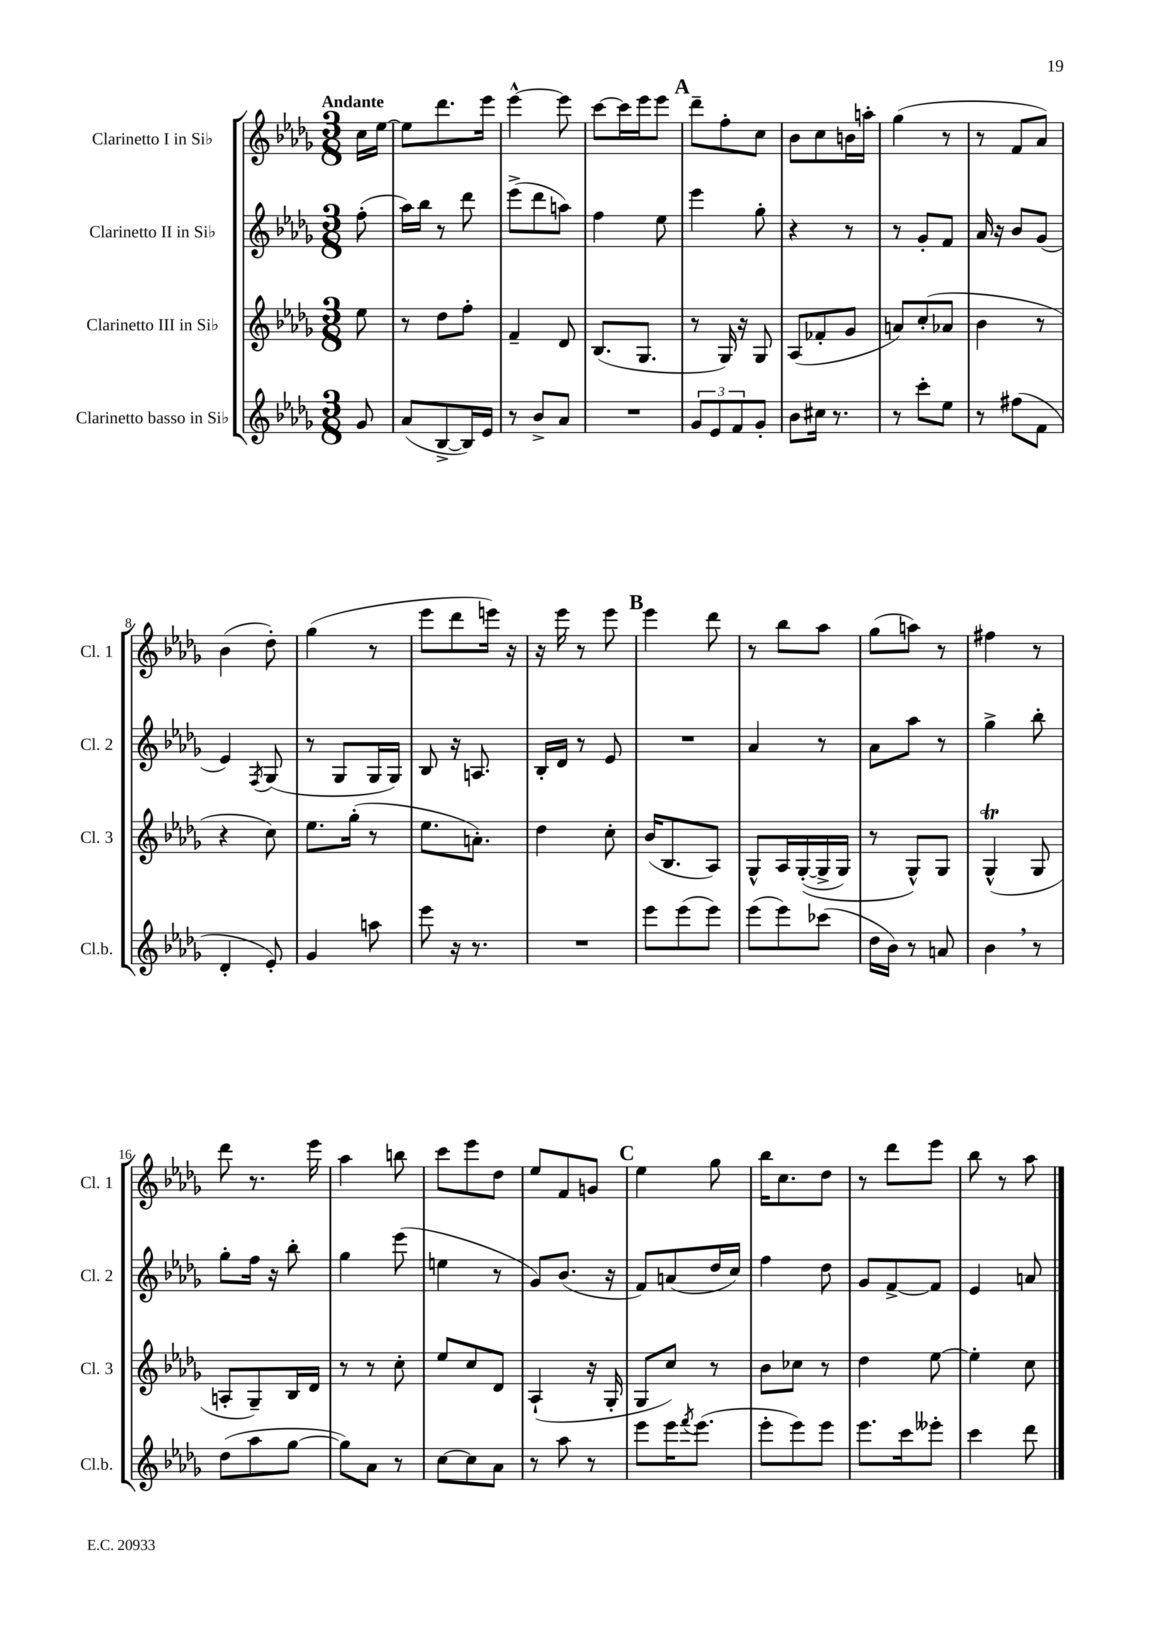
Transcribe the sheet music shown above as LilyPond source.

<<
\new StaffGroup <<
\new Staff = "s0" \with { instrumentName = "Clarinetto I in Sib" shortInstrumentName = "Cl. 1" } {
    \clef treble \key des \major \numericTimeSignature \time 3/8 \partial 8 \tempo "Andante"
    c''16 ees''16~ |
    ees''8 des'''8. ees'''16 |
    ees'''4~-^ ees'''8 |
    c'''8~ c'''16 ees'''16 ees'''8 |
    \mark \markup { \bold "A" } des'''8-- f''8-. c''8 |
    bes'8 c''8 b'16 a''16-. |
    ges''4( r8 |
    r8 f'8 aes'8) |
    bes'4( des''8-.) |
    ges''4( r8 |
    ees'''8 des'''8 e'''16) r16 |
    r16 ees'''16 r8 ees'''8 |
    \mark \markup { \bold "B" } ees'''4 des'''8 |
    r8 bes''8 aes''8 |
    ges''8( a''8) r8 |
    fis''4 r8 |
    des'''8 r8. ees'''16 |
    aes''4 b''8 |
    c'''8 ees'''8 des''8 |
    ees''8 f'8 g'8 |
    \mark \markup { \bold "C" } ees''4 ges''8 |
    bes''16 c''8. des''8 |
    r8 des'''8 ees'''8 |
    bes''8 r8 aes''8 \bar "|." |
}
\new Staff = "s1" \with { instrumentName = "Clarinetto II in Sib" shortInstrumentName = "Cl. 2" } {
    \clef treble \key des \major \numericTimeSignature \time 3/8 \partial 8
    f''8-.( |
    aes''16) bes''16 r8 des'''8 |
    ees'''8->( des'''8 a''8) |
    f''4 ees''8 |
    \mark \markup { \bold "A" } ees'''4 ges''8-. |
    r4 r8 |
    r8 ges'8-. f'8 |
    aes'16 r16 bes'8 ges'8( |
    ees'4) \acciaccatura { f8 } ges8( |
    r8 ges8 ges16 ges16) |
    bes8 r16 a8. |
    bes16-. des'16 r8 ees'8 |
    \mark \markup { \bold "B" } R4. |
    aes'4 r8 |
    aes'8 aes''8 r8 |
    ges''4-> bes''8-. |
    ges''8-. f''16 r16 bes''8-. |
    ges''4 ees'''8( |
    e''4 r8 |
    ges'8) bes'8.( r16 |
    \mark \markup { \bold "C" } f'8) a'8( des''16 c''16) |
    f''4 des''8 |
    ges'8 f'8~-> f'8 |
    ees'4 a'8 \bar "|." |
}
\new Staff = "s2" \with { instrumentName = "Clarinetto III in Sib" shortInstrumentName = "Cl. 3" } {
    \clef treble \key des \major \numericTimeSignature \time 3/8 \partial 8
    ees''8 |
    r8 des''8 f''8-. |
    f'4-- des'8 |
    bes8.( ges8. |
    \mark \markup { \bold "A" } r8 ges16) r16 ges8 |
    aes8( fes'8-. ges'8 |
    a'8) c''8-.( aes'8 |
    bes'4 r8 |
    r4 c''8) |
    ees''8. ges''16-.( r8 |
    ees''8. a'8.-.) |
    des''4 c''8-. |
    \mark \markup { \bold "B" } bes'16( bes8. aes8) |
    ges8-^ aes16 ges16~-.(\( ges16-> ges16) |
    r8 ges8-^\) ges8 |
    ges4-^\trill( ges8 |
    a8-. ges8--) bes16 des'16 |
    r8 r8 c''8-. |
    ees''8 c''8 des'8 |
    aes4-!( r16 ges16-. |
    \mark \markup { \bold "C" } ges8 c''8) r8 |
    bes'8 ces''8 r8 |
    des''4 ees''8~ |
    ees''4-. c''8 \bar "|." |
}
\new Staff = "s3" \with { instrumentName = "Clarinetto basso in Sib" shortInstrumentName = "Cl.b." } {
    \clef treble \key des \major \numericTimeSignature \time 3/8 \partial 8
    ges'8 |
    aes'8( bes8~-> bes16) ees'16 |
    r8 bes'8-> aes'8 |
    R4. |
    \mark \markup { \bold "A" } \tuplet 3/2 { ges'8 ees'8 f'8 } ges'8-. |
    bes'8 cis''16 r8. |
    r8 c'''8-. ees''8 |
    r8 fis''8( f'8 |
    des'4-. ees'8-.) |
    ges'4 a''8 |
    ees'''8 r16 r8. |
    R4. |
    \mark \markup { \bold "B" } ees'''8 ees'''8( ees'''8) |
    ees'''8( ees'''8) ces'''8( |
    des''16 bes'16) r8 a'8 |
    bes'4 \breathe r8 |
    des''8( aes''8 ges''8~ |
    ges''8) aes'8 r8 |
    c''8~ c''8 aes'8 |
    r8 aes''8 r8 |
    \mark \markup { \bold "C" } ees'''8 ees'''16 \acciaccatura { f'''8 } ees'''8.( |
    ees'''8-. ees'''8) ees'''8 |
    ees'''8. c'''16 eeses'''8-. |
    c'''4 des'''8 \bar "|." |
}
>>
>>
